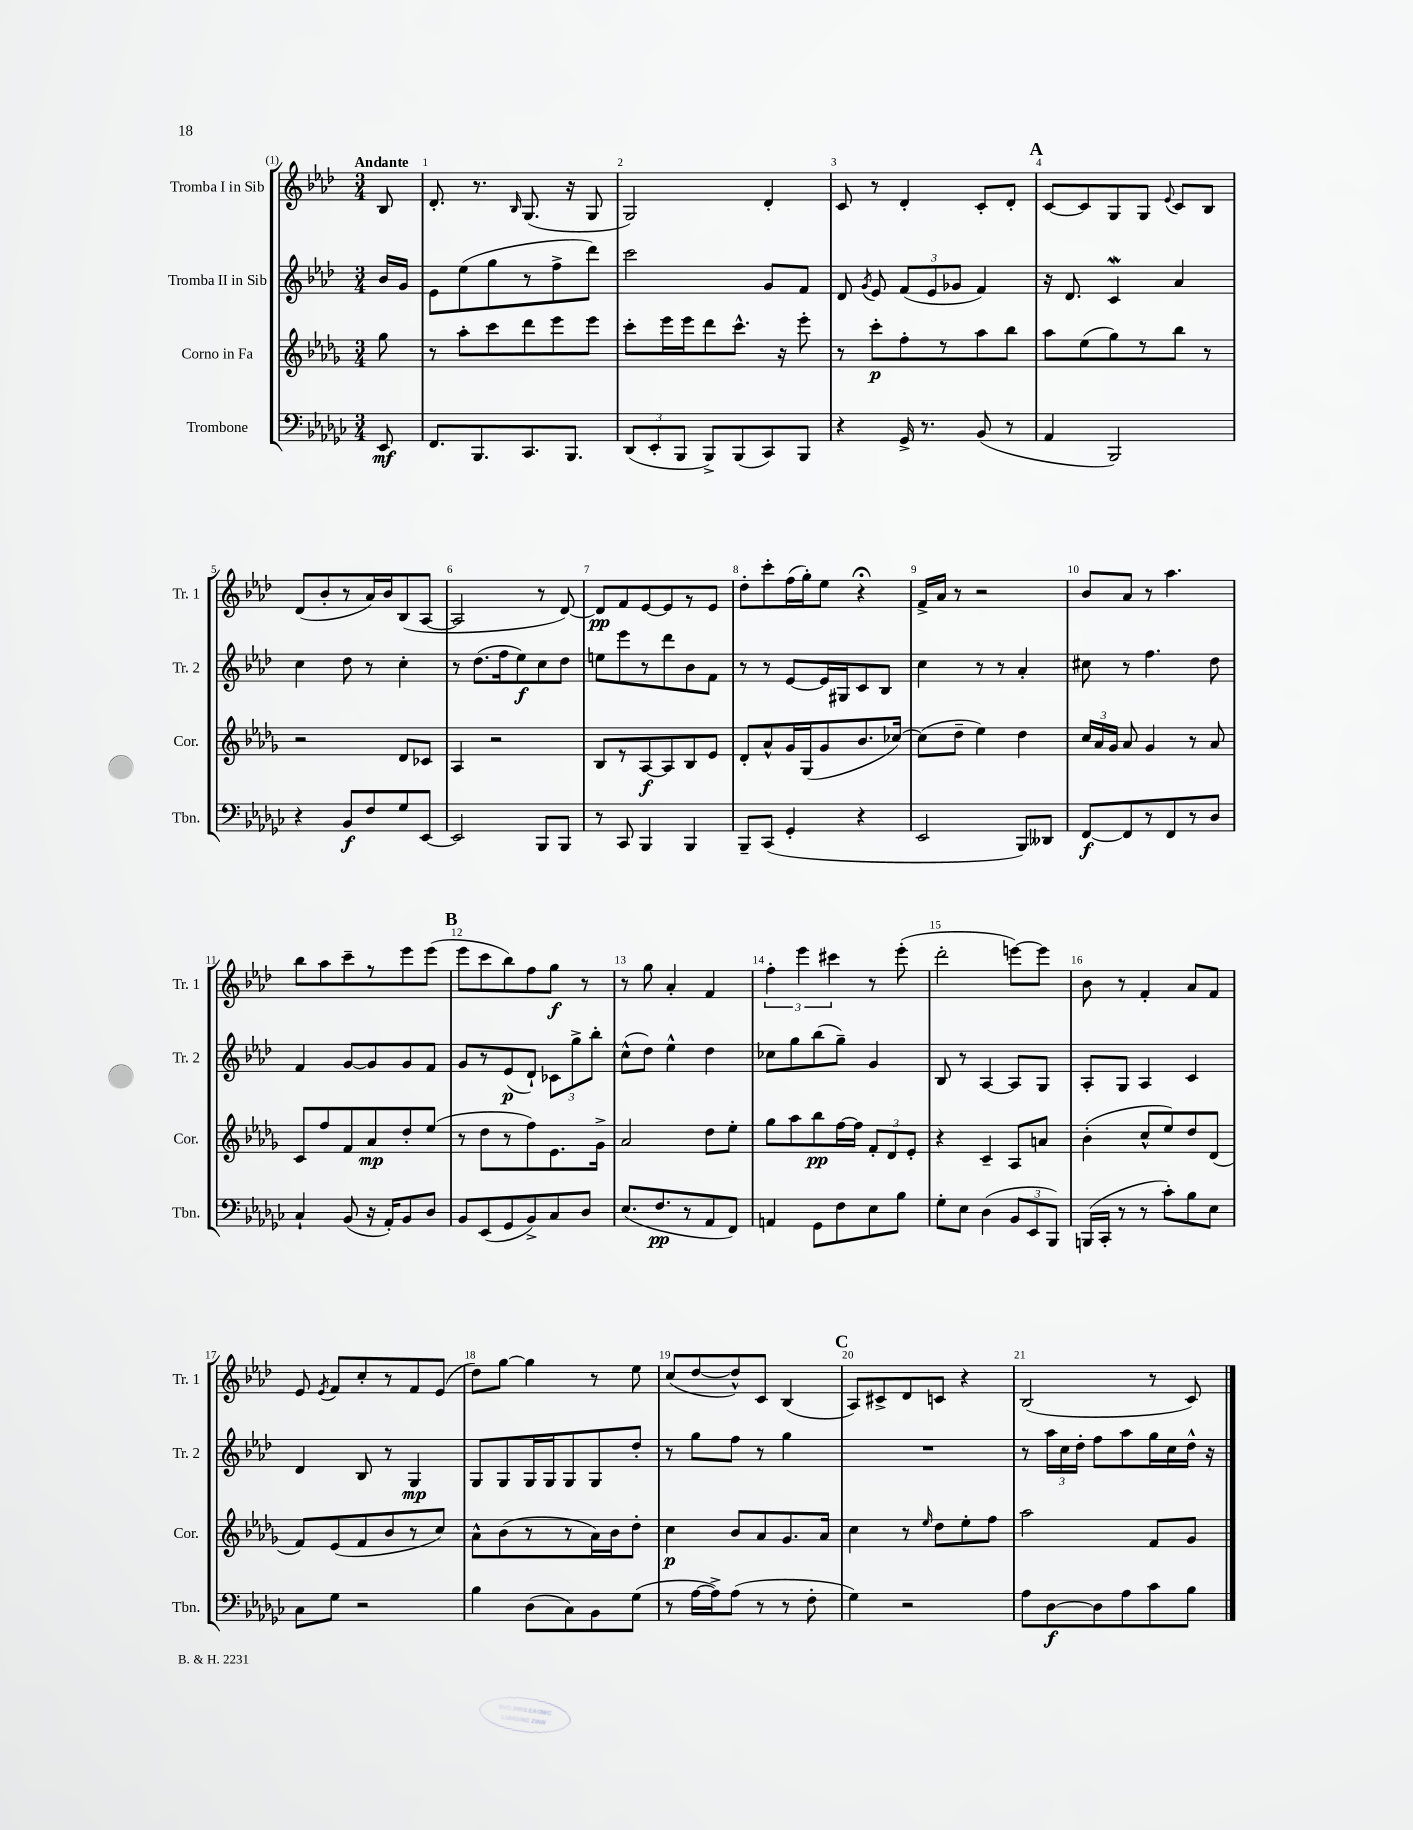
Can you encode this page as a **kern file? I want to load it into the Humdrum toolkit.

**kern	**kern	**kern	**kern
*staff4	*staff3	*staff2	*staff1
*clefF4	*clefG2	*clefG2	*clefG2
*k[b-e-a-d-g-c-]	*k[b-e-a-d-g-]	*k[b-e-a-d-]	*k[b-e-a-d-]
*M3/4	*M3/4	*M3/4	*M3/4
8EE-	8gg-	16b-	8B-
.	.	16g	.
=	=	=	=
8.FF	8r	8e-	8.d-'
.	8aa-'	(8ee-	.
8.BBB-	.	.	8.r
.	8ccc	8gg	.
.	.	.	16qqB-
8.CC-	8ddd-	8r	(8.G
.	8eee-	8ff^	.
8.BBB-	.	.	16r
.	8eee-	8ddd-)	8G
=	=	=	=
(12DD-	8ccc'	2ccc	2G)
12EE-'	.	.	.
.	16eee-	.	.
12BBB-	.	.	.
.	16eee-	.	.
8BBB-^)	8ddd-	.	.
(8BBB-	8.ccc^^	.	.
8CC-)	.	8g	4d-'
.	16r	.	.
8BBB-	8eee-'	8f	.
=	=	=	=
4r	8r	8d-	8c
.	.	8qg	.
.	8ccc'	8e-	8r
16GG-^	8ff'	(12f	4d-'
8.r	.	.	.
.	.	12e-	.
.	8r	.	.
.	.	12g-	.
(8BB-	8aa-	4f)	8c'
8r	8bb-	.	8d-'
=	=	=	=
4AA-	8aa-	16r	[8c
.	.	8.d-	.
.	(8ee-	.	8c]
2BBB-)	8gg-)	4c	8G
.	8r	.	8G
.	.	.	8qqe-
.	8bb-	4a-	8c
.	8r	.	8B-
=	=	=	=
4r	2r	4cc	(8d-
.	.	.	8b-'
8BB-	.	8dd-	8r
8F	.	8r	16a-)
.	.	.	16b-
8G-	8d-	4cc'	(8B-
[8EE-	8c-	.	[8A-
=	=	=	=
2EE-]	4A-	8r	2A-]
.	.	(8.dd-	.
.	2r	.	.
.	.	16ff	.
.	.	8ee-)	.
8BBB-	.	8cc	8r
8BBB-	.	8dd-	[8d-)
=	=	=	=
8r	8B-	8ee	8d-]
8CC-	8r	8eee-	8f
4BBB-	[8A-	8r	[8e-
.	8A-]	8ddd-	8e-]
4BBB-	8B-	8b-	8r
.	8e-	8f	8e-
=	=	=	=
8BBB-~	8d-'	8r	8dd-'
(8CC-	8a-^^	8r	8ccc'
4GG-'	16g-	[8e-	(16ff
.	(16G-	.	16gg')
.	8g-	16e-]	8ee-
.	.	16G#	.
4r	8.b-	8c	4r;
.	.	8B-	.
.	[16cc-)	.	.
=	=	=	=
2EE-	(8cc-]	4cc	16f^
.	.	.	16a-
.	8dd-~	.	8r
.	4ee-)	8r	2r
.	.	8r	.
8BBB-)	4dd-	4a-'	.
8DD--	.	.	.
=	=	=	=
[8FF	24cc	8cc#	8b-
.	24a-	.	.
.	24g-	.	.
8FF]	8a-	8r	8a-
8r	4g-	4.ff	8r
8FF	.	.	4.aa-
8r	8r	.	.
8D-	8a-	8dd-	.
=	=	=	=
4C-`	8c	4f	8bb-
.	8ff	.	8aa-
(8BB-	8f	[8g	8ccc~
16r	8a-	8g]	8r
16AA-')	.	.	.
8BB-	8dd-'	8g	8eee-
8D-	(8ee-	8f	(8eee-
=	=	=	=
8BB-	8r	8g	8eee-
(8EE-	8dd-	8r	8ccc
8GG-	8r	(8e-	8bb-)
8BB-^)	8ff)	8d-`)	8ff
8C-	8.e-	12c-	8gg
.	.	12gg^	.
8D-	.	.	8r
.	.	12bb-'	.
.	16g-^	.	.
=	=	=	=
(8.E-	2a-	(8cc^^	8r
.	.	8dd-)	8gg
8.F	.	.	.
.	.	4ee-^^	4a-'
8r	.	.	.
8AA-	8dd-	4dd-	4f
8FF)	8ee-'	.	.
=	=	=	=
4AA	8gg-	8cc-	6ff'
.	8aa-	8gg	.
.	.	.	6eee-
8GG-	8bb-	(8bb-	.
.	.	.	6ccc#
8F	[16ff	8gg~)	.
.	16ff]	.	.
8E-	12f'	4g	8r
.	12d-	.	.
8B-	.	.	(8eee-'
.	12e-'	.	.
=	=	=	=
8G-'	4r	8B-	2ddd-'
8E-	.	8r	.
(4D-	4c~	[4A-	.
12BB-	8A-	8A-]	[8eee)
12EE-	.	.	.
.	8a	8G	8eee]
12BBB-)	.	.	.
=	=	=	=
(16BBB	(4b-'	8A-'	8b-
16CC-'	.	.	.
8r	.	8G	8r
8r	8cc^^	4A-	4f'
8c-')	8ee-)	.	.
8B-	8dd-	4c	8a-
8E-	(8d-	.	8f
=	=	=	=
8C-	8f)	4d-	8e-
.	.	.	8qe-
8G-	(8e-	.	8f
2r	8f	8B-	8cc'
.	8b-	8r	8r
.	8r	4G	8f
.	8cc)	.	(8e-
=	=	=	=
4B-	8a-^^	8G	8dd-)
.	(8b-	8G	[8gg
(8D-	8r	16G	4gg]
.	.	16G	.
8C-)	8r	8G	.
8BB-	16a-)	8G	8r
.	16b-	.	.
(8G-	8dd-'	8dd-'	8ee-
=	=	=	=
8r	4cc	8r	(8cc
[16A-	.	8gg	[8dd-
16A-^])	.	.	.
(8A-	8b-	8ff	8dd-^^])
8r	8a-	8r	8c
8r	8.g-	4gg	(4B-
8F'	.	.	.
.	16a-	.	.
=	=	=	=
4G-)	4cc	2.r	8A-)
.	.	.	8c#^
2r	8r	.	8d-
.	16qqee-	.	.
.	8dd-	.	8c
.	8ee-'	.	4r
.	8ff	.	.
=	=	=	=
8A-	2aa-	8r	(2B-
[8D-	.	24aa-	.
.	.	24cc	.
.	.	24dd-'	.
8D-]	.	8ff	.
8A-	.	8aa-	.
8c-	8f	16gg	8r
.	.	16cc	.
8B-	8g-	16dd-^^	8c)
.	.	16r	.
==	==	==	==
*-	*-	*-	*-
